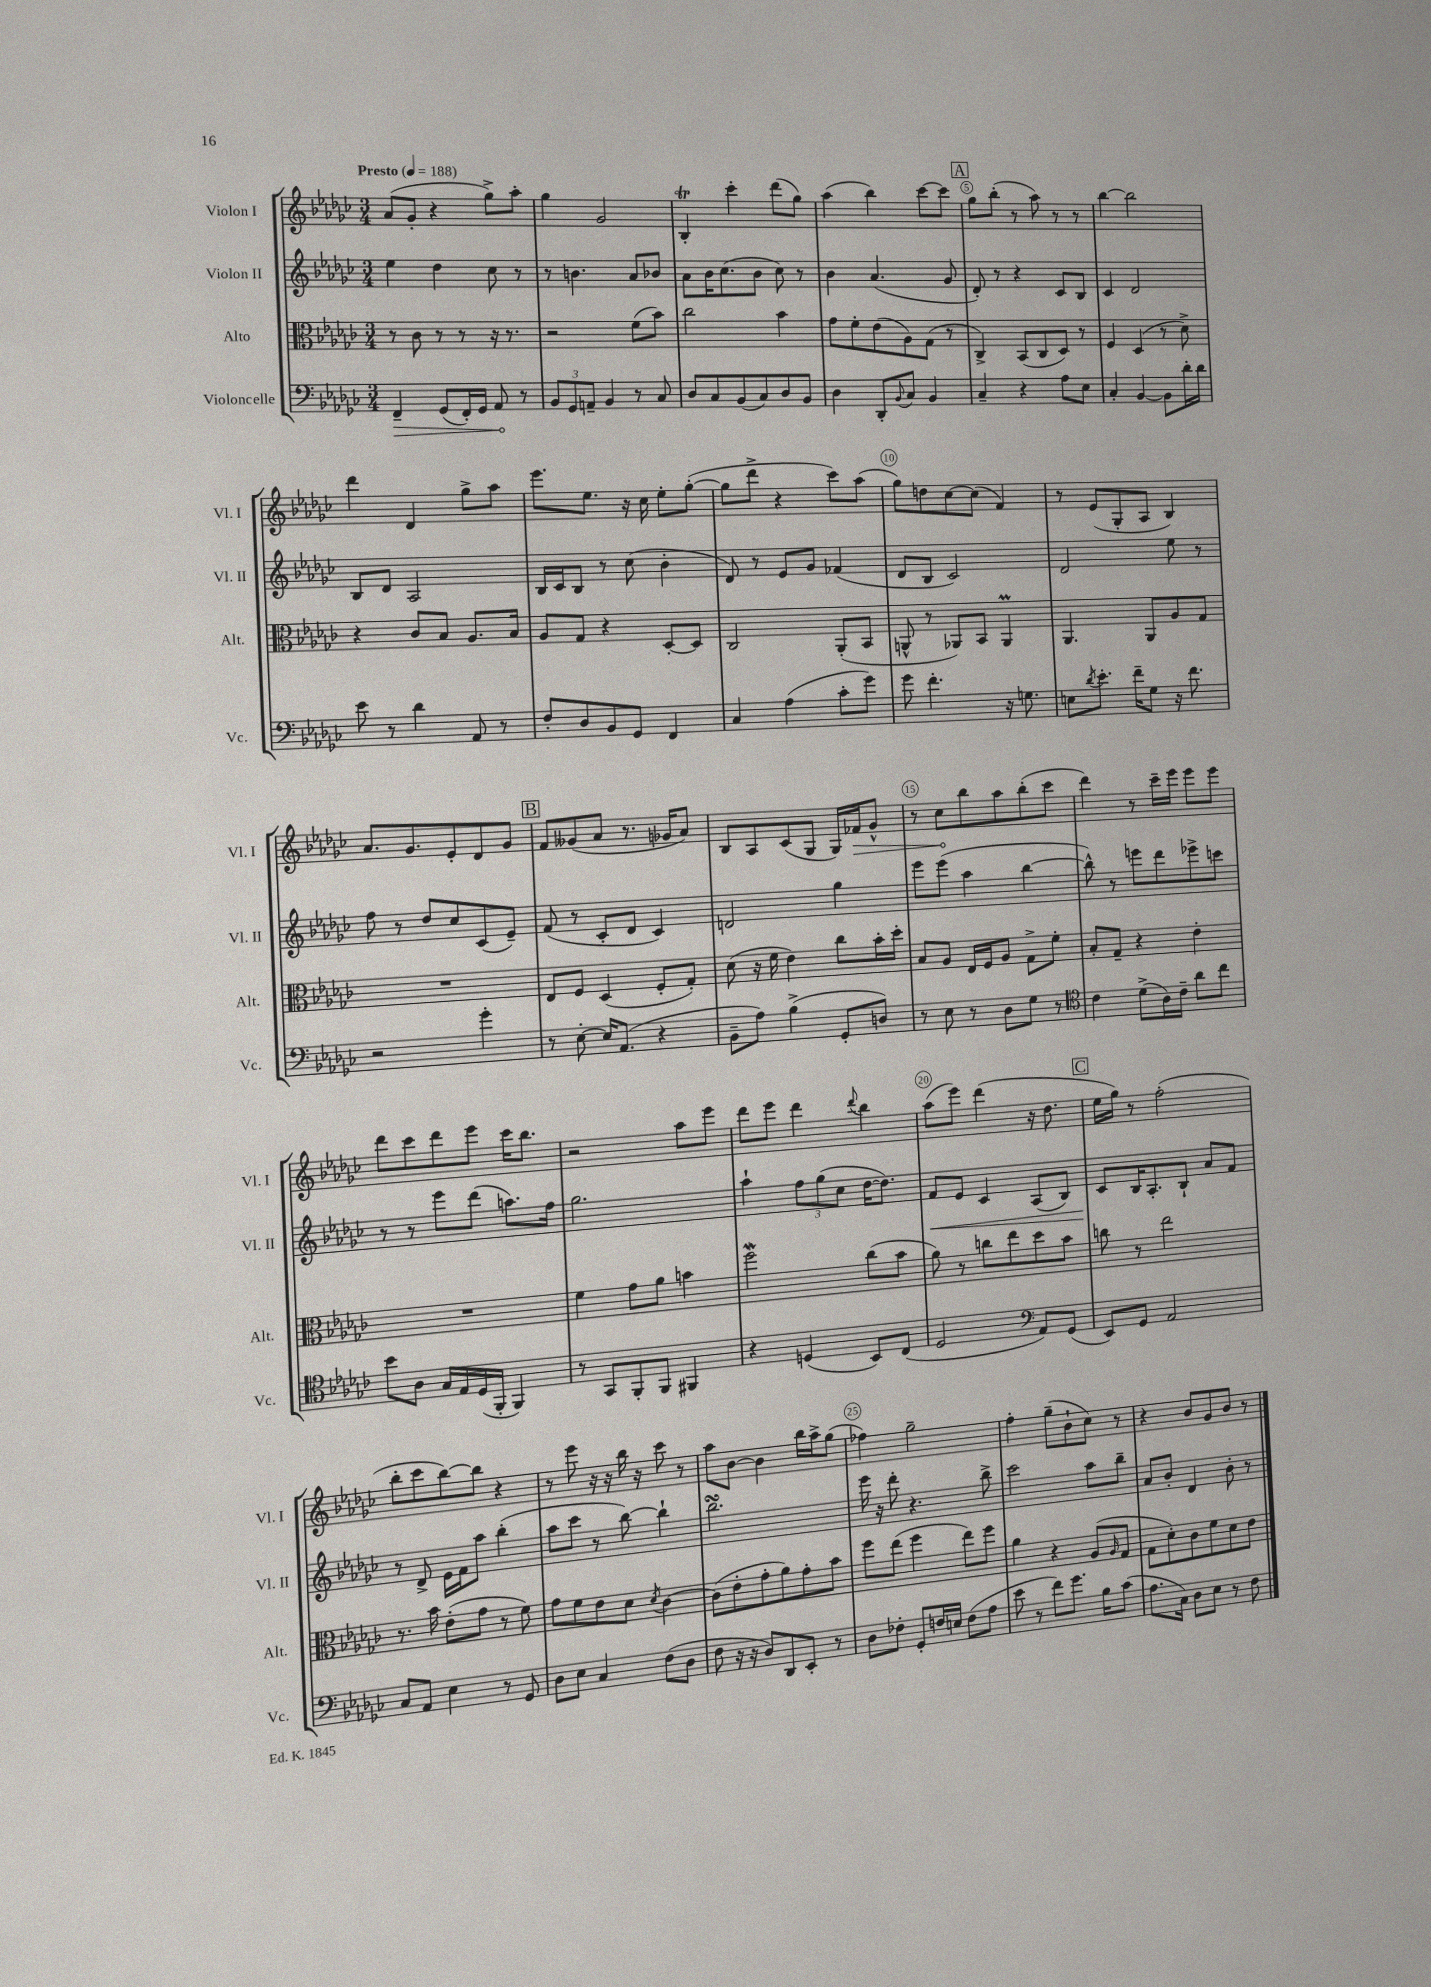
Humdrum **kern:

**kern	**dynam	**kern	**kern	**dynam	**kern	**dynam
*part4	*part4	*part3	*part2	*part2	*part1	*part1
*staff4	*staff4	*staff3	*staff2	*staff2	*staff1	*staff1
*I"Violoncelle	*	*I"Alto	*I"Violon II	*	*I"Violon I	*
*I'Vc.	*	*I'Alt.	*I'Vl. II	*	*I'Vl. I	*
*clefF4	*	*clefC3	*clefG2	*	*clefG2	*
*k[b-e-a-d-g-c-]	*	*k[b-e-a-d-g-c-]	*k[b-e-a-d-g-c-]	*	*k[b-e-a-d-g-c-]	*
*M3/4	*	*M3/4	*M3/4	*	*M3/4	*
*MM188	*	*MM188	*MM188	*	*MM188	*
=1	=1	=1	=1	=1	=1	=1
!	!	!	!	!	!LO:TX:a:B:t=Presto	!
!	!LO:HP:b	!	!	!	!	!
4FF~/	>	8r	4ee-\	.	(8a-/L	.
.	.	8c-\	.	.	8g-'/J	.
(8GG-/L	.	8r	4dd-\	.	4r	.
16FF'/L)	.	8r	.	.	.	.
16GG-/JJ	.	.	.	.	.	.
8AA-/	.	16r	8cc-\	.	8gg-^\L)	.
.	.	8.r	.	.	.	.
8r	]	.	8r	.	8aa-'\J	.
=2	=2	=2	=2	=2	=2	=2
12BB-/L	.	2r	8r	.	4gg-\	.
12GG-/	.	.	.	.	.	.
.	.	.	4.bn\	.	.	.
12AAn~/J	.	.	.	.	.	.
4BB-/	.	.	.	.	2g-/	.
8r	.	(8f\L	8a-/L	.	.	.
8C-/	.	8b-\J)	8b-X/J	.	.	.
=3	=3	=3	=3	=3	=3	=3
8D-/L	.	2cc-\	8a-\L	.	4B-t'/	.
8C-/	.	.	16b-\K	.	.	.
.	.	.	(8.cc-\	.	.	.
(8BB-/	.	.	.	.	4ccc-'\	.
8C-/)	.	.	8b-\J	.	.	.
8D-/	.	4b-\	8cc-\)	.	(8ddd-\L	.
8BB-/J	.	.	8r	.	8gg-\J)	.
=4	=4	=4	=4	=4	=4	=4
4D-\	.	8g-\L	4b-\	.	(4aa-\	.
.	.	8f'\	.	.	.	.
8DD-'/L	.	(8e-\	(4.a-/	.	4bb-\)	.
8qqBB-/	.	.	.	.	.	.
8C-/J	.	8A-\)	.	.	.	.
4BB-/	.	(8G-\J	.	.	[8ccc-\L	.
.	.	8r	8g-/	.	8ccc-\J]	.
!!LO:REH:place=s1:t=A
=5	=5	=5	=5	=5	=5	=5
4C-~/	.	4C-^/)	8d-'/)	.	8gg-\L	.
.	.	.	8r	.	(8bb-'\J	.
4r	.	(8BB-/L	4r	.	8r	.
.	.	8C-/	.	.	8aa-\)	.
8A-\L	.	8D-/J)	8c-/L	.	8r	.
8E-\J	.	8r	8B-/J	.	8r	.
=6	=6	=6	=6	=6	=6	=6
4C-'/	.	4F/	4c-/	.	[4bb-\	.
[4BB-/	.	(4D-/	2d-/	.	2bb-\]	.
8BB-\L]	.	8r	.	.	.	.
16d-'\L	.	8d-^\)	.	.	.	.
16d-\JJ	.	.	.	.	.	.
!!LO:LB:g=z
=7	=7	=7	=7	=7	=7	=7
8e-\	.	4r	8B-/L	.	4ddd-\	.
8r	.	.	8d-/J	.	.	.
4d-\	.	8c-/L	2A-/	.	4d-/	.
.	.	8B-/J	.	.	.	.
8AA-/	.	8.A-/L	.	.	8gg-^\L	.
8r	.	.	.	.	8aa-\J	.
.	.	16B-/Jk	.	.	.	.
=8	=8	=8	=8	=8	=8	=8
8F'/L	.	8A-/L	16B-/LL	.	8.eee-\L	.
.	.	.	16c-/J	.	.	.
8D-/	.	8G-/J	8B-/J	.	.	.
.	.	.	.	.	8.ee-\J	.
8BB-/	.	4r	8r	.	.	.
8GG-/J	.	.	(8cc-\	.	16r	.
.	.	.	.	.	16cc-\	.
4FF/	.	[8D-'/L	4b-'\	.	8ee-'\L	.
.	.	8D-/J]	.	.	([8gg-'\J	.
=9	=9	=9	=9	=9	=9	=9
4C-/	.	2C-/	8d-/)	.	8gg-\L]	.
.	.	.	8r	.	8ddd-^\J	.
(4A-\	.	.	8e-/L	.	4r	.
.	.	.	8g-/J	.	.	.
8c-'\L	.	(8AA-'/L	(4f-X/	.	8ccc-\L)	.
8g-\J)	.	8BB-/J	.	.	(8aa-\J	.
=10	=10	=10	=10	=10	=10	=10
8g-\	.	8AAn^^/	8d-/L	.	8gg-\L)	.
4.f'\	.	8r	8B-/J	.	8ddn\	.
.	.	8AA-X/L)	2c-/)	.	[8cc-\	.
.	.	8BB-/J	.	.	(8cc-\J]	.
16r	.	4AA-M/	.	.	4f/)	.
8.Gn\	.	.	.	.	.	.
=11	=11	=11	=11	=11	=11	=11
8En\L	.	4.AA-/	2d-/	.	8r	.
8qd-/	.	.	.	.	.	.
8.e-'\J	.	.	.	.	(8e-/L	.
.	.	.	.	.	8G-'/	.
16f~\KL	.	.	.	.	.	.
8G-\J	.	8AA-/L	.	.	8A-/J	.
16r	.	8A-/	8ee-\	.	4B-/)	.
8.f\	.	.	.	.	.	.
.	.	8G-/J	8r	.	.	.
!!LO:LB:g=z
=12	=12	=12	=12	=12	=12	=12
2r	.	2.r	8ff\	.	8.a-/L	.
.	.	.	8r	.	.	.
.	.	.	.	.	8.g-/	.
.	.	.	8dd-/L	.	.	.
.	.	.	8cc-/	.	8e-'/	.
4g-'\	.	.	(8c-/	.	8d-/	.
.	.	.	8e-~/J)	.	8g-/J	.
!!LO:REH:place=s1:t=B
=13	=13	=13	=13	=13	=13	=13
8r	.	8E-/L	(8f/	.	8f/L	.
[8E-'\	.	8F/J	8r	.	(8g--X/	.
16E-/KL]	.	(4D-/	8c-'/L	.	8a-/J	.
(8.AA-/J	.	.	.	.	.	.
.	.	.	8d-/J	.	8.r	.
4r	.	8F'/L	4c-/)	.	.	.
.	.	.	.	.	16g-X/KL	.
.	.	8G-'/J)	.	.	8a-/J)	.
=14	=14	=14	=14	=14	=14	=14
8BB-~\L	.	(8d-\	2dn/	.	8B-/L	.
8A-\J)	.	16r	.	.	8A-/	.
.	.	16f\	.	.	.	.
(4B-^\	.	4e-\)	.	.	(8c-/	.
.	.	.	.	.	8G-/J	.
8GG-'/L	.	8cc-\L	4gg-\	.	16G-/LL)	.
!	!	!	!	!	!	!LO:HP:b
.	.	.	.	.	16f-X/J	>
8Dn/J)	.	16b-'\L	.	.	8g-^^/J	.
.	.	16dd-'\JJ	.	.	.	.
=15	=15	=15	=15	=15	=15	=15
8r	.	8B-/L	8eee-\L	.	8r	.
8E-\	.	8A-/J	(8eee-\J	.	8cc-\L	.
8r	.	16E-/LL	4aa-\	.	8bb-\	]
.	.	16F/J	.	.	.	.
8D-\L	.	8A-/J	.	.	8aa-\	.
8G-\J	.	8G-^\L	[4bb-\	.	(8bb-'\	.
8r	.	8f'\J	.	.	8ccc-\J	.
=16	=16	=16	=16	=16	=16	=16
*clefC4	*	*	*	*	*	*
4c-\	.	8B-'/L	8bb-^^\])	.	4ddd-\)	.
.	.	8G-~/J	8r	.	.	.
(8d-^\L	.	4r	8eeen\L	.	8r	.
16A-\L)	.	.	8ddd-\	.	16ccc-~\LL	.
16c-~\JJ	.	.	.	.	16eee-\JJ	.
8a-\L	.	4e-'\	8eee-X^\	.	8eee-\L	.
8cc-\J	.	.	8cccn\J	.	8eee-\J	.
!!LO:LB:g=z
=17	=17	=17	=17	=17	=17	=17
8b-\L	.	2.r	8r	.	8ddd-\L	.
8A-\J	.	.	8r	.	8ccc-\	.
16G-/LL	.	.	8eee-\L	.	8ddd-\	.
16E-/	.	.	.	.	.	.
(16D-/	.	.	(8ddd-\J	.	8eee-\J	.
16FF'/JJ	.	.	.	.	.	.
4FF/)	.	.	8.aan\L)	.	16ccc-\KL	.
.	.	.	.	.	8.bb-\J	.
.	.	.	16ff\Jk	.	.	.
=18	=18	=18	=18	=18	=18	=18
8r	.	4f\	2.gg-\	.	2r	.
8GG-/L	.	.	.	.	.	.
8FF'/	.	8g-\L	.	.	.	.
8FF/J	.	8a-\J	.	.	.	.
4FF#X/	.	4bn\	.	.	8aa-\L	.
.	.	.	.	.	8eee-\J	.
=19	=19	=19	=19	=19	=19	=19
4r	.	2ffW\	4aa-`\	.	8ddd-\L	.
.	.	.	.	.	8eee-\J	.
(4Dn/	.	.	12ff\L	.	4ddd-\	.
.	.	.	(12gg-\	.	.	.
.	.	.	12cc-\J	.	.	.
.	.	.	.	.	8qqddd-/	.
8BB-/L)	.	(8cc-\L	[16dd-\KL	.	4bb-\	.
.	.	.	8.dd-\J])	.	.	.
(8C-/J	.	8b-\J	.	.	.	.
=20	=20	=20	=20	=20	=20	=20
!	!	!	!	!LO:HP:b	!	!
2D-/	.	8a-\)	8f/L	<	(8aa-\L	.
.	.	8r	8e-/J	.	8eee-\J)	.
.	.	8ccn\L	4c-/	.	(4ddd-\	.
.	.	8ee-\	.	.	.	.
*clefF4	*	*	*	*	*	*
8AA-/L)	.	8dd-\	(8A-/L	.	16r	.
.	.	.	.	.	8.dd-\	.
(8GG-/J	.	8b-\J	8B-/J)	.	.	.
!!LO:REH:place=s1:t=C
=21	=21	=21	=21	=21	=21	=21
8EE-/L)	.	8ccn\	8c-/L	.	16ee-\LL	.
.	.	.	.	.	16gg-\JJ)	.
8GG-/J	.	8r	16B-/K	[	8r	.
.	.	.	8.A-'/	.	.	.
2AA-/	.	2ee-\	.	.	(2ff'\	.
.	.	.	8B-`/J	.	.	.
.	.	.	8a-/L	.	.	.
.	.	.	8f/J	.	.	.
!!LO:LB:g=z
=22	=22	=22	=22	=22	=22	=22
8C-/L	.	8.r	8r	.	8bb-'\L	.
8AA-/J	.	.	8d-^/	.	8ccc-\	.
.	.	16b-\	.	.	.	.
4E-\	.	(8e-'\L	16e-\LL	.	[8bb-\)	.
.	.	.	16f\J	.	.	.
.	.	8g-\J	8aa-\J	.	8bb-\J]	.
8r	.	8r	(4bb-'\	.	4r	.
8GG-/	.	8f\)	.	.	.	.
=23	=23	=23	=23	=23	=23	=23
8D-\L	.	8g-\L	8aa-\L	.	8r	.
8E-\J	.	8f\	8ccc-\J	.	8eee-\	.
4C-/	.	8e-\	8r	.	16r	.
.	.	.	.	.	16r	.
.	.	8d-\J	[8bb-\)	.	16bb-\	.
.	.	.	.	.	16r	.
.	.	8qd-/	.	.	.	.
(8F\L	.	[4c-\	4bb-`\]	.	8ccc-\	.
8D-\J	.	.	.	.	8r	.
=24	=24	=24	=24	=24	=24	=24
8F\	.	(8c-\L]	2.bb-sSsS\	.	8aa-\L	.
16r	.	8e-'\	.	.	[8b-\J	.
16r	.	.	.	.	.	.
8D-/L)	.	8g-'\	.	.	4b-\]	.
8DD-/	.	8a-\)	.	.	.	.
8EE-'/J	.	8g-'\	.	.	16bb-\LL	.
.	.	.	.	.	16aa-^\J	.
8r	.	8b-\J	.	.	(8gg-\J	.
=25	=25	=25	=25	=25	=25	=25
8D-\L	.	8ff\L	16eee-\	.	4ff-X\)	.
.	.	.	16r	.	.	.
8F-X'\J	.	(8ee-\J	8ddd-'\	.	.	.
8GG-'/L	.	4ff\	4.r	.	2gg-~\	.
16Fn/L	.	.	.	.	.	.
16En/JJ	.	.	.	.	.	.
(8F\L	.	8ee-\L)	.	.	.	.
8A-\J	.	8ff\J	8bb-^\	.	.	.
=26	=26	=26	=26	=26	=26	=26
8e-\	.	4a-\	2ccc-\	.	4ff'\	.
8r	.	.	.	.	.	.
8f\L)	.	4r	.	.	(8gg-~\L	.
8.g-\J	.	.	.	.	8b-`\	.
.	.	(8A-/L	8aa-\L	.	8cc-\J)	.
16B-\KL	.	.	.	.	.	.
.	.	16qqA-/	.	.	.	.
(8c-\J	.	8G-/J	8bb-~\J	.	8r	.
=27	=27	=27	=27	=27	=27	=27
8.A-\L	.	8G-\L	8a-/L	.	4r	.
.	.	8d-'\)	8b-'/J	.	.	.
16C-\Jk)	.	.	.	.	.	.
8D-\L	.	8c-\	4d-/	.	8b-/L	.
8E-\J	.	8f\	.	.	8g-/	.
8r	.	8d-\	8b-'\	.	8b-/J	.
8F\	.	8e-\J	8r	.	8r	.
==	==	==	==	==	==	==
*-	*-	*-	*-	*-	*-	*-
